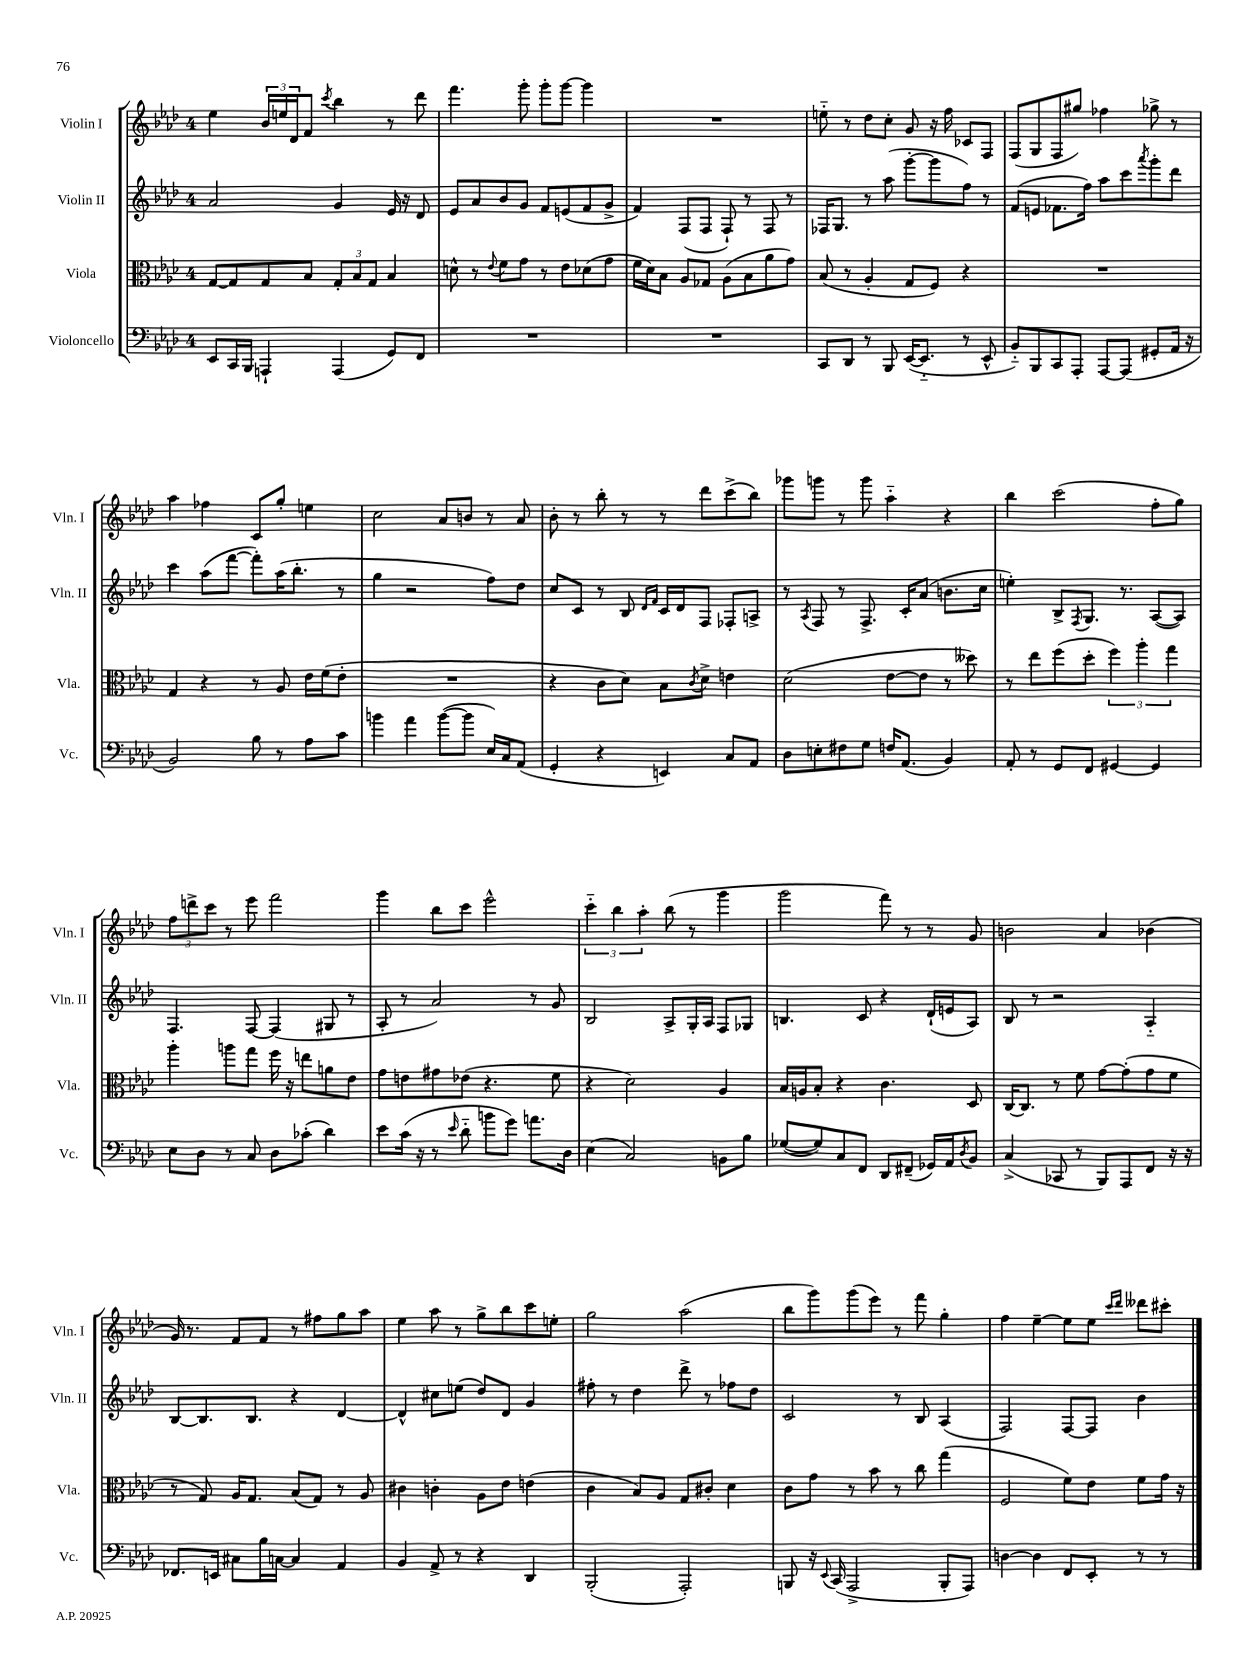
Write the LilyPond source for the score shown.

<<
\new StaffGroup <<
\new Staff = "s0" \with { instrumentName = "Violin I" shortInstrumentName = "Vln. I" } {
    \clef treble \key aes \major \once \override Staff.TimeSignature.style = #'single-digit \time 4/4
    ees''4 \tuplet 3/2 { bes'16 e''16 des'16 } f'8 \acciaccatura { c'''8 } bes''4 r8 des'''8 |
    f'''4. g'''8-. g'''8-. g'''8~ g'''4 |
    R1 |
    e''8-_ r8 des''8 c''8-. g'8 r16 f''16 ces'8 f8 |
    f8( g8 f8 gis''8) fes''4 ges''8-> r8 |
    aes''4 fes''4 c'8 g''8-. e''4 |
    c''2 aes'8 b'8 r8 aes'8 |
    bes'8-. r8 bes''8-. r8 r8 des'''8 c'''8->( bes''8) |
    ges'''8 g'''8 r8 g'''8 aes''4-_ r4 |
    bes''4 c'''2( f''8-. g''8) |
    \tuplet 3/2 { f''8 d'''8-> c'''8 } r8 ees'''8 f'''2 |
    g'''4 bes''8 c'''8 ees'''2-^ |
    \tuplet 3/2 { c'''4-_ bes''4 aes''4-. } bes''8( r8 g'''4 |
    g'''2 f'''8) r8 r8 g'8 |
    b'2 aes'4 bes'4( |
    g'16) r8. f'8 f'8 r8 fis''8 g''8 aes''8 |
    ees''4 aes''8 r8 g''8-> bes''8 c'''8 e''8-. |
    g''2 aes''2( |
    bes''8 g'''8) g'''8( ees'''8) r8 f'''8 g''4-. |
    f''4 ees''4~-- ees''8 ees''8 \grace { c'''16 des'''16 } deses'''8 cis'''8-. \bar "|." |
}
\new Staff = "s1" \with { instrumentName = "Violin II" shortInstrumentName = "Vln. II" } {
    \clef treble \key aes \major \once \override Staff.TimeSignature.style = #'single-digit \time 4/4
    aes'2 g'4 ees'16 r16 des'8 |
    ees'8 aes'8 bes'8 g'8 f'8 e'8( f'8 g'8-> |
    f'4) f8( f8 f8-!) r8 f8 r8 |
    fes16 g8. r8 aes''8( g'''8~-. g'''8 f''8) r8 |
    f'8( e'8 fes'8. f''16) aes''8 c'''8 \acciaccatura { aes'''8 } g'''8-. des'''8 |
    c'''4 aes''8( f'''8~ f'''8-.) aes''16( bes''8.-. r8 |
    g''4 r2 f''8) des''8 |
    c''8 c'8 r8 bes8 \grace { des'16 f'16 } c'16 des'16 f8 fes8-. a8-> |
    r8 \acciaccatura { aes8 } f8 r8 f8.-> c'16-. aes'8( b'8. c''16 |
    e''4-.) bes8-> \acciaccatura { f8 } g8. r8. aes8~( aes8) |
    f4. f8~ f4( gis8 r8 |
    aes8-. r8 aes'2) r8 g'8 |
    bes2 aes8-> g16-. aes16 f8 ges8 |
    b4. c'8 r4 des'16-!( e'16 aes8) |
    bes8 r8 r2 aes4-_ |
    bes8~ bes8. bes8. r4 des'4~ |
    des'4-^ cis''8 e''8( des''8) des'8 g'4 |
    fis''8-. r8 des''4 des'''8-> r8 fes''8 des''8 |
    c'2 r8 bes8 aes4( |
    f2) f8~ f8 bes'4 \bar "|." |
}
\new Staff = "s2" \with { instrumentName = "Viola" shortInstrumentName = "Vla." } {
    \clef alto \key aes \major \once \override Staff.TimeSignature.style = #'single-digit \time 4/4
    g8~ g8 g8 bes8 \tuplet 3/2 { g8-. bes8 g8 } bes4 |
    d'8-^ r8 \appoggiatura { ees'8 } f'8 g'8 r8 ees'8 des'8( g'8 |
    f'16 des'16) bes8 aes8 ges8 aes8( bes8 aes'8 g'8) |
    bes8( r8 aes4-. g8 f8) r4 |
    R1 |
    g4 r4 r8 aes8 ees'16 f'16( ees'8-. |
    R1 |
    r4 c'8 des'8) bes8 \acciaccatura { c'8 } des'8-> e'4 |
    des'2( ees'8~ ees'8 r8 deses''8) |
    r8 ees''8 f''8( des''8-. \tuplet 3/2 { f''4) aes''4-. g''4 } |
    aes''4-. a''8 g''8 f''16 r16 e''8 a'8 ees'8 |
    g'8 e'8 gis'8 ees'8( r4. f'8 |
    r4 des'2) aes4 |
    bes16 a16 bes8-. r4 c'4. des8 |
    c16~ c8. r8 f'8 g'8~ g'8-.( g'8 f'8 |
    r8 g8) aes16 g8. bes8( g8) r8 aes8 |
    cis'4 c'4-. aes8 ees'8 e'4( |
    c'4 bes8) aes8 g8 cis'8-. des'4 |
    c'8 g'8 r8 bes'8 r8 c''8 g''4( |
    f2 f'8) ees'8 f'8 g'16 r16 \bar "|." |
}
\new Staff = "s3" \with { instrumentName = "Violoncello" shortInstrumentName = "Vc." } {
    \clef bass \key aes \major \once \override Staff.TimeSignature.style = #'single-digit \time 4/4
    ees,8 c,16 bes,,16 a,,4-! a,,4( g,8) f,8 |
    R1 |
    R1 |
    c,8 des,8 r8 bes,,8 ees,16~( ees,8.-_ r8 ees,8-^ |
    bes,8-_) bes,,8 c,8 aes,,8-. aes,,8~ aes,,8( gis,8-. aes,16 r16 |
    bes,2) bes8 r8 aes8 c'8 |
    b'4 aes'4 b'8~( b'8 ees16) c16 aes,8( |
    g,4-. r4 e,4) c8 aes,8 |
    des8 e8-. fis8 g8 f16 aes,8.( bes,4) |
    aes,8-. r8 g,8 f,8 gis,4~ gis,4 |
    ees8 des8 r8 c8 des8 ces'8-.( des'4) |
    ees'8 c'16( r16 r8 \grace { ees'16 } des'8-_ b'8 g'8) a'8. des16 |
    ees4( c2) b,8 bes8 |
    ges8~( ges8) c8 f,8 des,8 fis,8--( ges,16) aes,16 \acciaccatura { des8 } bes,8 |
    c4->( ces,8 r8 bes,,8) aes,,8 f,8 r16 r16 |
    fes,8. e,16 cis8 bes16 c16~ c4 aes,4 |
    bes,4 aes,8-> r8 r4 des,4 |
    bes,,2-.( aes,,2-.) |
    b,,8 r16 \appoggiatura { ees,8 } c,16( aes,,2-> b,,8-. aes,,8) |
    d4~ d4 f,8 ees,8-. r8 r8 \bar "|." |
}
>>
>>
\layout { \context { \Score \remove "Bar_number_engraver" } }
